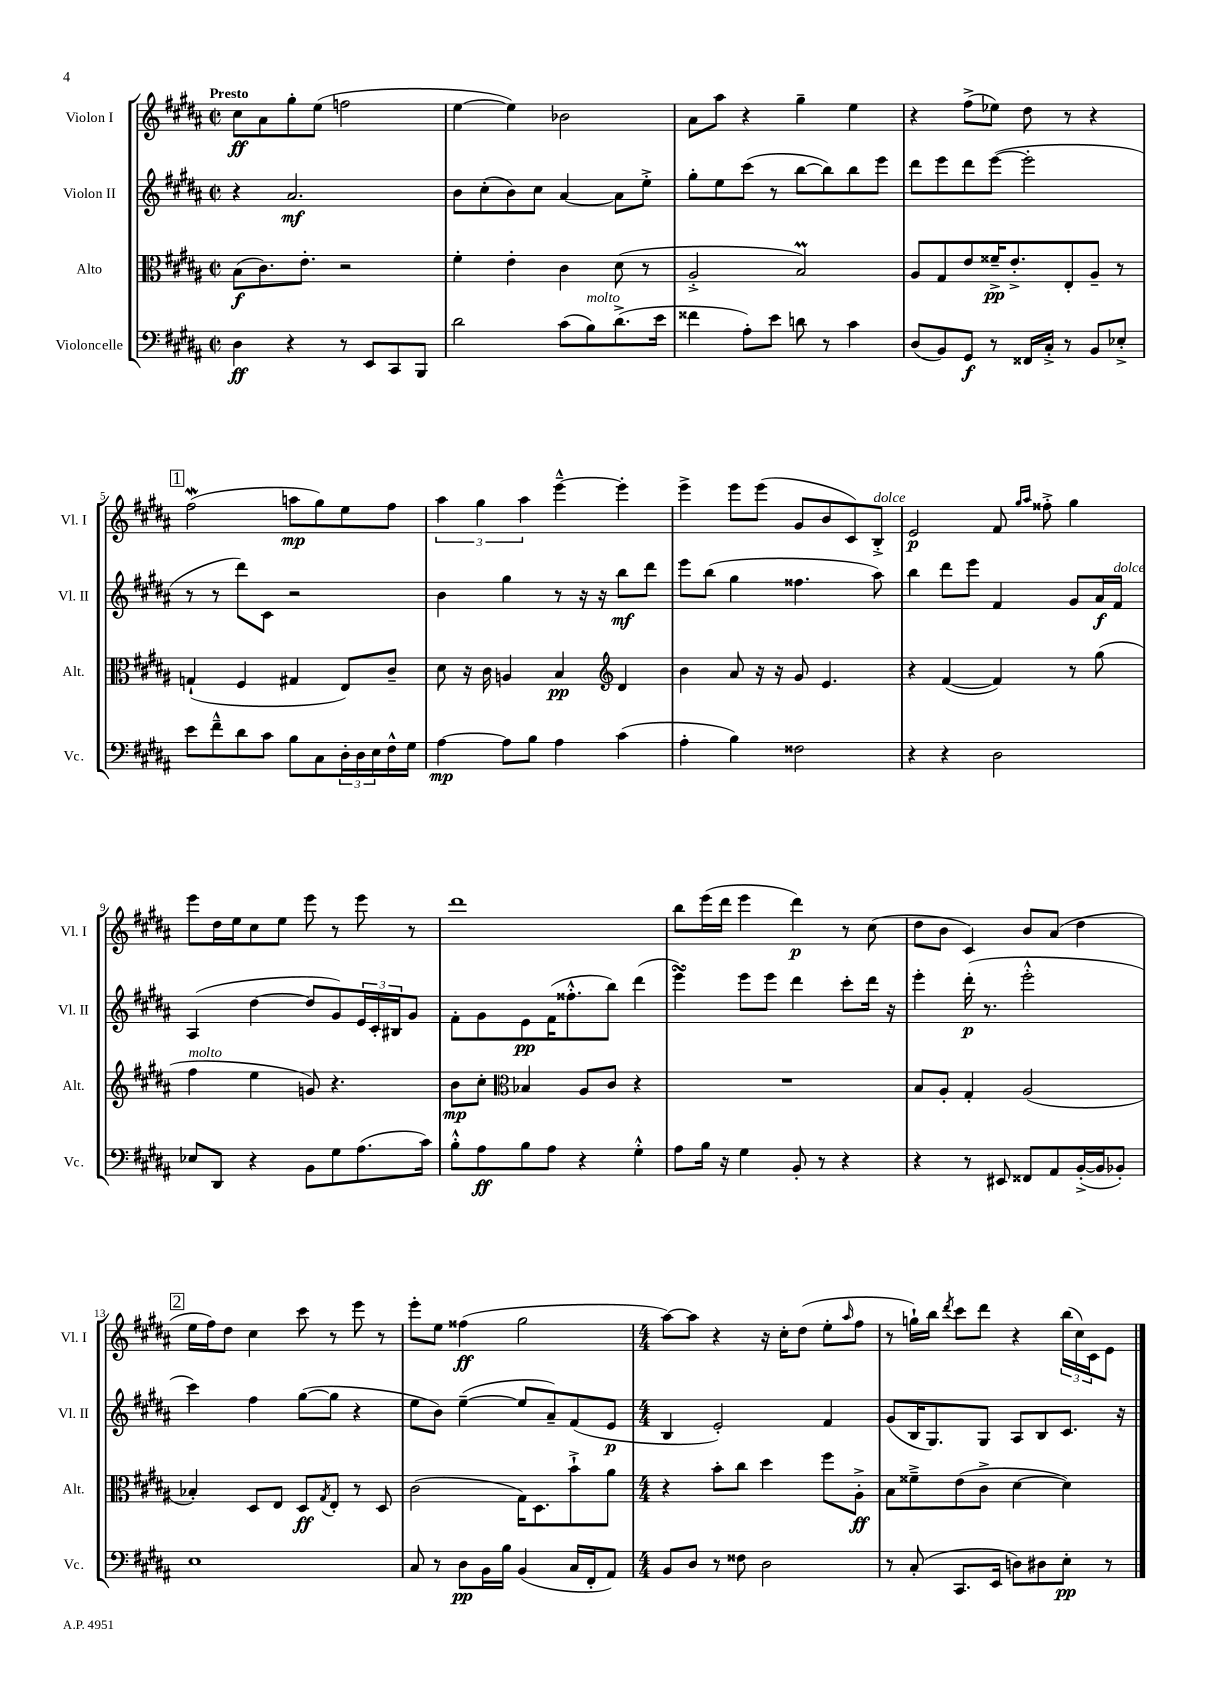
<<
\new StaffGroup <<
\new Staff = "s0" \with { instrumentName = "Violon I" shortInstrumentName = "Vl. I" } {
    \clef treble \key b \major \defaultTimeSignature \time 2/2 \tempo "Presto"
    cis''8\ff ais'8 gis''8-. e''8( f''2 |
    e''4~ e''4) bes'2 |
    ais'8 ais''8 r4 gis''4-- e''4 |
    r4 fis''8->( ees''8) dis''8 r8 r4 |
    \mark \markup { \box "1" } fis''2\mordent( a''8\mp gis''8) e''8 fis''8 |
    \tuplet 3/2 { ais''4 gis''4 ais''4 } e'''4~---^ e'''4-. |
    e'''4-> e'''8 e'''8( gis'8 b'8 cis'8) b8-.->^\markup { \italic "dolce" } |
    e'2\p fis'8 \grace { gis''16 ais''16 } fisis''8-.-> gis''4 |
    e'''8 dis''16 e''16 cis''8 e''8 e'''8 r8 e'''8 r8 |
    dis'''1 |
    b''8 e'''16( dis'''16 e'''4 dis'''4\p) r8 cis''8( |
    dis''8 b'8 cis'4) b'8 ais'8( dis''4 |
    \mark \markup { \box "2" } e''16 fis''16) dis''8 cis''4 cis'''8 r8 e'''8 r8 |
    e'''8-. e''8 fisis''4\ff( gis''2 |
    \numericTimeSignature \time 4/4 ais''8~) ais''8 r4 r16 cis''16-. dis''8( e''8-. \grace { ais''16 } fis''8 |
    r8 g''16-!) b''16 \acciaccatura { dis'''8 } cis'''8 dis'''8 r4 \tuplet 3/2 { b''16( cis''16) cis'16 } e'8 \bar "|." |
}
\new Staff = "s1" \with { instrumentName = "Violon II" shortInstrumentName = "Vl. II" } {
    \clef treble \key b \major \defaultTimeSignature \time 2/2
    r4 ais'2.\mf |
    b'8 cis''8-.( b'8) cis''8 ais'4~ ais'8 e''8-.-> |
    gis''8-. e''8 cis'''8( r8 b''8~ b''8) b''8 e'''8 |
    dis'''8 e'''8 dis'''8 e'''8~( e'''2-. |
    \mark \markup { \box "1" } r8 r8 dis'''8) cis'8 r2 |
    b'4 gis''4 r8 r16 r16 b''8\mf dis'''8 |
    e'''8 b''8( gis''4 fisis''4. ais''8) |
    b''4 dis'''8 e'''8 fis'4 gis'8 ais'16\f fis'16^\markup { \italic "dolce" } |
    ais4( dis''4~ dis''8 gis'8) \tuplet 3/2 { e'16 cis'16-. bis16 } gis'8 |
    fis'8-. gis'8 e'8\pp fis'16( fisis''8.-.-^ b''8) dis'''4( |
    e'''4\turn) e'''8 e'''8 dis'''4 cis'''8-. dis'''16 r16 |
    e'''4-. dis'''16-.\p( r8. e'''2-.-^ |
    \mark \markup { \box "2" } cis'''4) fis''4 gis''8~( gis''8 r4 |
    e''8 b'8) e''4~--( e''8 ais'8--) fis'8( e'8\p |
    \numericTimeSignature \time 4/4 b4 e'2-.) fis'4 |
    gis'8( b16 gis8.) gis8 ais8 b8 cis'8. r16 \bar "|." |
}
\new Staff = "s2" \with { instrumentName = "Alto" shortInstrumentName = "Alt." } {
    \clef alto \key b \major \defaultTimeSignature \time 2/2
    b8\f( cis'8.) e'8.-. r2 |
    fis'4-. e'4-. cis'4 dis'8( r8 |
    ais2-.-> b2\prall) |
    ais8 gis8 e'8 fisis'16--->\pp e'8.-.-> e8-. ais8-- r8 |
    \mark \markup { \box "1" } g4-!( fis4 gis4 e8) cis'8-- |
    dis'8 r16 cis'16 a4 b4\pp \clef treble dis'4 |
    b'4 ais'8 r16 r16 gis'8 e'4. |
    r4 fis'4~( fis'4) r8 gis''8( |
    fis''4^\markup { \italic "molto" } e''4 g'8) r4. |
    b'8\mp cis''8-. \clef alto bes4 ais8 cis'8 r4 |
    R1 |
    b8 ais8-. gis4-. ais2( |
    \mark \markup { \box "2" } bes4-.) dis8 e8 dis8\ff \acciaccatura { gis8 } e8-. r8 dis8 |
    cis'2( gis16) dis8. b'8-!-> ais'8 |
    \numericTimeSignature \time 4/4 r4 b'8-. cis''8 dis''4 fis''8 ais8-.->\ff |
    b8 fisis'8---> e'8( cis'8-> dis'4~ dis'4) \bar "|." |
}
\new Staff = "s3" \with { instrumentName = "Violoncelle" shortInstrumentName = "Vc." } {
    \clef bass \key b \major \defaultTimeSignature \time 2/2
    dis4\ff r4 r8 e,8 cis,8 b,,8 |
    dis'2 cis'8( b8^\markup { \italic "molto" }) dis'8.->( e'16 |
    fisis'4 ais8-.) e'8 d'8 r8 cis'4 |
    dis8( b,8) gis,8\f r8 fisis,16 cis16-.-> r8 b,8 ees8-.-> |
    \mark \markup { \box "1" } e'8 fis'8---^ dis'8 cis'8 b8 cis8 \tuplet 3/2 { dis16-. dis16 e16 } fis16-^ gis16 |
    ais4~\mp ais8 b8 ais4 cis'4( |
    ais4-. b4) fisis2 |
    r4 r4 dis2 |
    ees8 dis,8 r4 b,8 gis8 ais8.( cis'16) |
    b8-.-^ ais8\ff b8 ais8 r4 gis4-.-^ |
    ais8 b16 r16 gis4 b,8-. r8 r4 |
    r4 r8 eis,8 fisis,8 ais,8 b,16~-.->( b,16 bes,8-.) |
    \mark \markup { \box "2" } e1 |
    cis8 r8 dis8\pp b,16 b16 b,4( cis16 fis,16-. ais,8) |
    \numericTimeSignature \time 4/4 b,8 dis8 r8 fisis8 dis2 |
    r8 cis8-.( cis,8. e,16 d8) dis8 e8-.\pp r8 \bar "|." |
}
>>
>>
